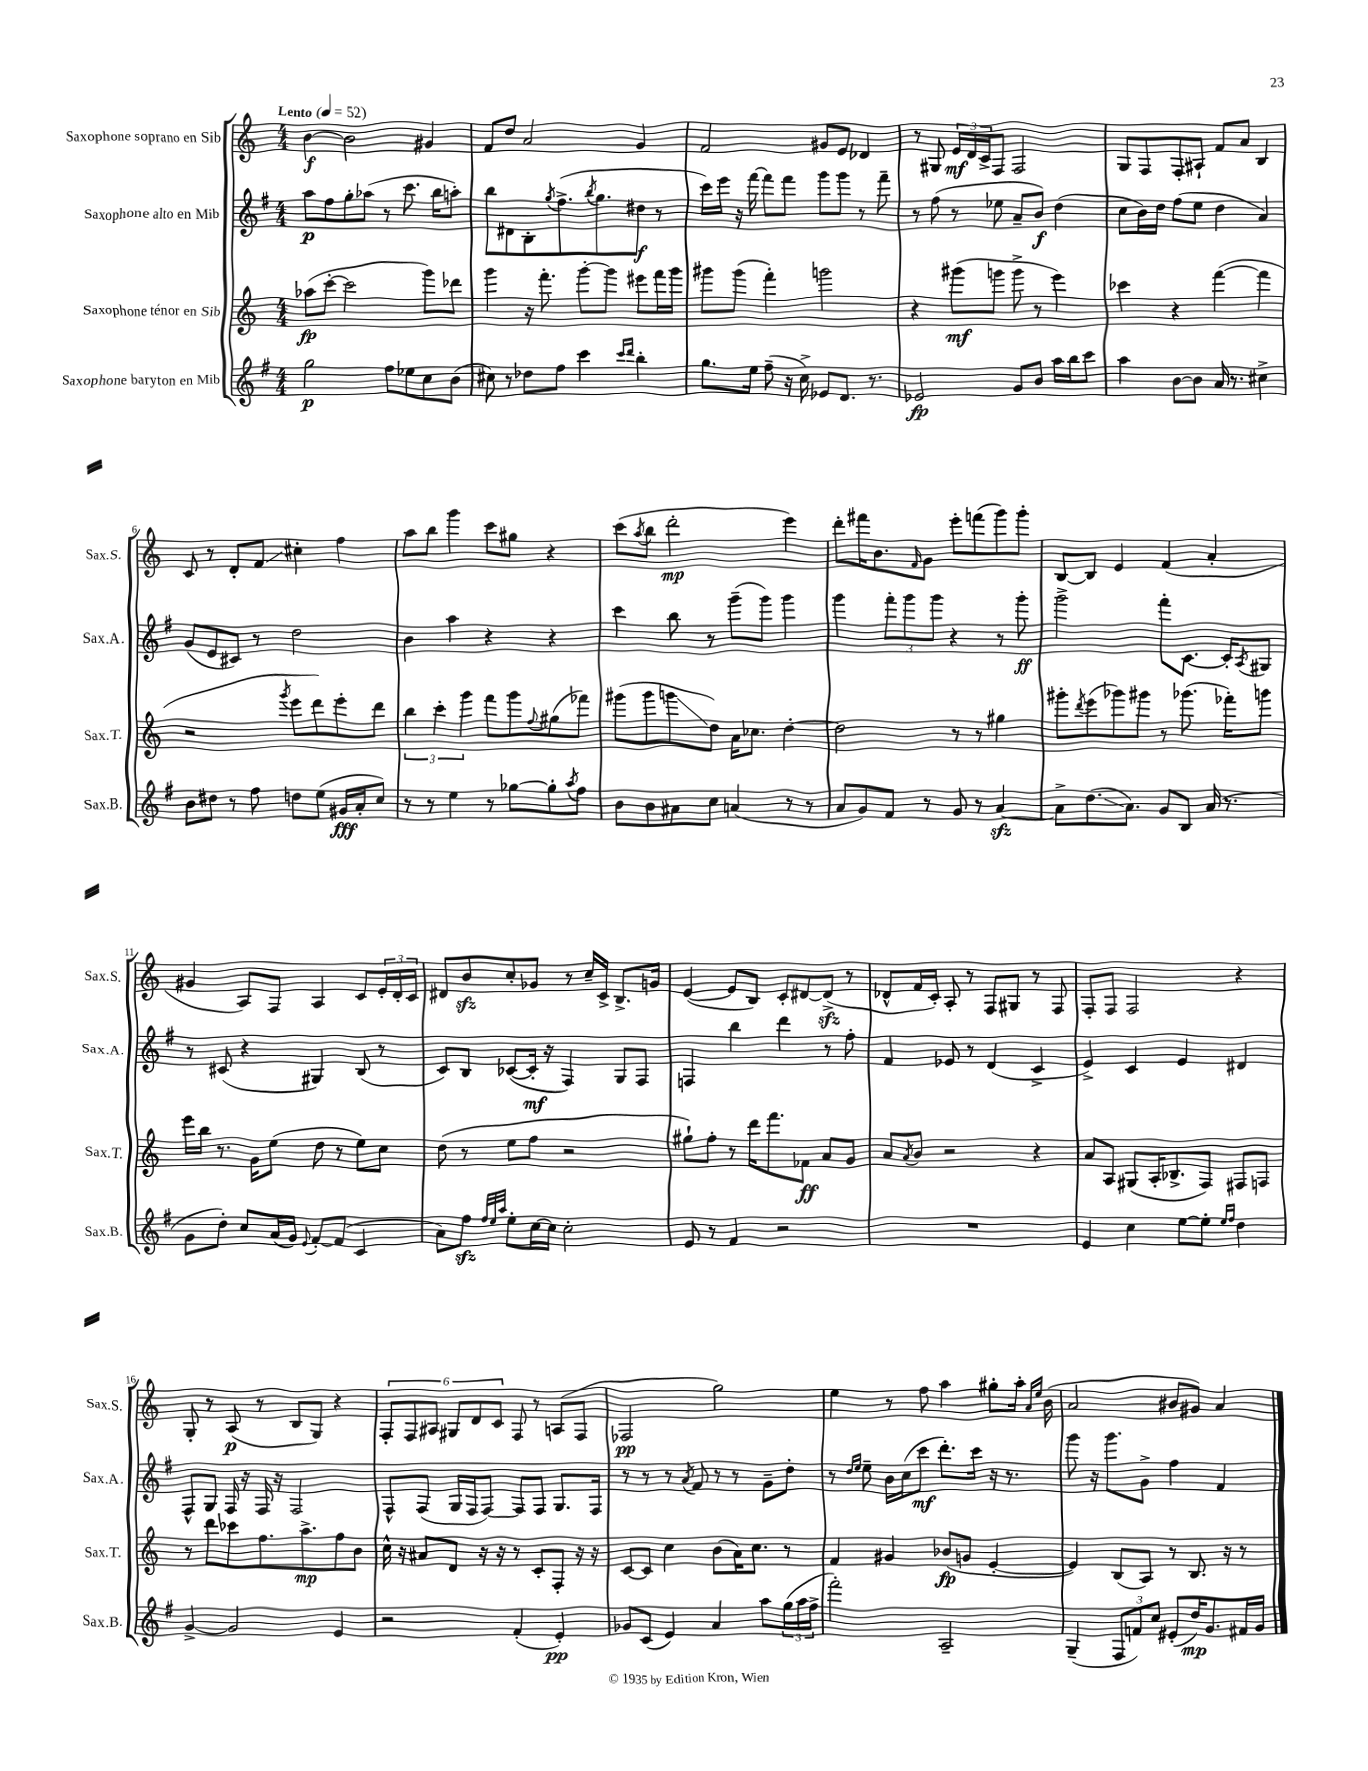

**kern	**kern	**kern	**kern
*staff4	*staff3	*staff2	*staff1
*clefG2	*clefG2	*clefG2	*clefG2
*k[f#]	*k[]	*k[f#]	*k[]
*M4/4	*M4/4	*M4/4	*M4/4
*MM52	*MM52	*MM52	*MM52
2gg	(8aa-	8aa	[4b
.	[8ccc'	8ff#	.
.	2ccc]	8gg'	2b]
.	.	(8aa-	.
8ff#	.	8r	.
8ee-	.	8.ccc	.
8cc	8ggg)	.	4g#
.	.	16bb	.
(8b	8ddd-	8aa')	.
=	=	=	=
8cc#)	4ggg	8bb	8f
8r	.	8d#	8dd
8dd-	16r	8B'	2a
.	8.fff'	.	.
.	.	8qgg	.
8ff#	.	(8.ff#^	.
4ccc	[8ggg'	.	.
.	.	8qbb	.
.	.	8.gg	.
.	8ggg]	.	.
16qqccc	.	.	.
16qqddd	.	.	.
4bb'	8eee#	8dd#	4g
.	16fff	8r	.
.	16ggg	.	.
=	=	=	=
8.gg	8ggg#	16ccc)	2f
.	.	16eee	.
.	(8ggg#	16r	.
16ee	.	[16fff#	.
(8ff#~	4fff')	8fff#]	.
16r	.	8fff#	.
16cc^)	.	.	.
8e-	2ggg	8ggg	8g#
8.d	.	8ggg	8e
.	.	8r	4d-
8.r	.	.	.
.	.	8fff#~	.
=	=	=	=
2e-	4r	8r	8r
.	.	(8ff#	8G#
.	(8ggg#	8r	24e
.	.	.	24d
.	.	.	24c^
.	8ggg	8ee-	8F
8g	8ggg^	8a~	2F
8b	8r	8b)	.
16aa	4eee)	(4dd	.
16bb	.	.	.
8ccc	.	.	.
=	=	=	=
4aa	4ccc-	8cc	8G
.	.	16b)	8F
.	.	16dd	.
[8b	4r	(8ff#	8F'
8b]	.	8ee	8A#`
16a	([4fff	4dd	8f
8.r	.	.	.
.	.	.	8a
4cc#^	4fff]	4a)	4B
=	=	=	=
8b	2r	(8g	8c
8dd#	.	8e	8r
8r	.	8c#)	8d'
8ff#	.	8r	8f
.	8qggg	.	.
8dd	8eee	2dd	4cc#'
(8ee	8ddd)	.	.
16g#	8eee'	.	4ff
16a'	.	.	.
8cc)	8ddd	.	.
=	=	=	=
8r	6bb	4b	8aa
8r	.	.	8bb
.	6ccc'	.	.
4ee	.	4aa	4ggg
.	6ggg	.	.
8r	8fff	4r	8ccc
[8gg-	8ggg	.	8gg#
.	8qqff	.	.
8gg-']	(8gg#	4r	4r
8qaa	.	.	.
8ff#	8fff-)	.	.
=	=	=	=
8b	(8ggg#	4ccc	(8ccc
.	.	.	8qaa
8b	8ggg#	.	8bb
8a#	8ggg	8bb	2ddd'
8cc	8dd)	8r	.
(4a	16a	(8ggg~	.
.	8.cc-	.	.
.	.	8ggg)	.
8r	[4dd'	4ggg	4eee)
8r	.	.	.
=	=	=	=
8a	2dd]	4ggg	8ddd'
8g)	.	.	16fff#
.	.	.	8.b
8f#	.	12fff#'	.
.	.	12ggg	.
.	.	.	16qqf
8r	.	.	8g
.	.	12ggg	.
8g	8r	4r	8eee'
8r	8r	.	(8fff
[4a	4gg#	8r	8ggg)
.	.	8ggg'	8ggg'
=	=	=	=
8a^]	8ggg#'	2ggg^	[8B
.	8qddd	.	.
(8.dd	(8eee	.	8B]
.	8ggg-)	.	4e
8.a)	.	.	.
.	8ggg#	.	.
8g	8r	8fff#'	(4f
8B	(8.ggg-	[8.c	.
(16a	.	.	4a'
8.r	16fff-')	16c']	.
.	.	8qA	.
.	8ggg	8G#	.
=	=	=	=
8g	16eee	8r	4g#
.	16bb	.	.
8dd')	8.r	(8c#	.
8cc	.	4r	8A)
.	16g	.	.
(16a	(8ee	.	8F
16g)	.	.	.
8qqe	.	.	.
[8f#'	8dd	4G#)	4A
(8f#]	8r	.	.
4c	8ee)	(8B	8c
.	8cc	8r	24e'
.	.	.	24d'
.	.	.	24c
=	=	=	=
8a)	(8dd	8c)	8d#
8ff#	8r	8B	8b
32qqff#	.	.	.
32qqee	.	.	.
32qqaa	.	.	.
8ee'	8ee	([8c-	8cc'
[16cc	8ff	16c-']	8g-
16cc]	.	16r	.
2cc'	2r	4F#)	8r
.	.	.	16cc~
.	.	.	16c^
.	.	8G	8.B^
.	.	8F#	.
.	.	.	16g
=	=	=	=
8e	8gg#`)	4F	([4e
8r	8ff'	.	.
4f#	8r	4bb	8e]
.	16ddd	.	8B)
.	8.fff	.	.
2r	.	4ddd	8c'
.	8f-	.	[8d#
.	8a	8r	(8d#^]
.	8g	8ff#'	8r
=	=	=	=
1r	8a	4f#	8d-^^
.	8qa	.	.
.	8b	.	16f
.	.	.	16c')
.	2r	8e-	8A'
.	.	8r	8r
.	.	(4d	8F
.	.	.	8G#
.	4r	4c^	8r
.	.	.	8F
=	=	=	=
4e	8a	4e^)	8F'
.	8A	.	8F
4cc	(8G#	4c	2F
.	16A'	.	.
.	8.B-^	.	.
[8ee	.	4e	.
8ee']	8F)	.	.
16qqee	.	.	.
16qqff#	.	.	.
4dd	8F#	4d#	4r
.	8F	.	.
=	=	=	=
[4g^	8r	8F#^^	8G'
.	8ddd	8G	8r
2g]	8ccc-	16F#	(8A
.	.	16r	.
.	8.ff	16F#	8r
.	.	16r	.
.	.	2F#	8B
.	8.aa^	.	.
.	.	.	8G)
4e	8ff	.	4r
.	8b	.	.
=	=	=	=
2r	16cc^^	8F#^^	12F'
.	16r	.	.
.	.	.	12F
.	8a#	(8F#	.
.	.	.	12A#
.	8d	16G	12G#
.	.	16F#	.
.	.	.	12d
.	16r	[8F#)	.
.	.	.	12c
.	16r	.	.
(4f#'	8r	8F#]	8F
.	8c'	8F#	8r
4e')	8F'	8.G	(8A
.	16r	.	8F
.	16r	16F#	.
=	=	=	=
8g-	[8c	8r	2F-
(8c	8c]	8r	.
4e)	4cc	8r	.
.	.	8qa	.
.	.	8f#	.
4a	(8b	8r	2gg)
.	16a)	8r	.
.	8.cc	.	.
8aa	.	8g~	.
(24gg	8r	8dd'	.
24aa	.	.	.
24ff#^	.	.	.
=	=	=	=
2fff#')	4f	8r	4ee
.	.	16qqdd	.
.	.	16qqee	.
.	.	8ee~	.
.	4g#	16b	8r
.	.	(16cc	.
.	.	8ccc	8ff
2A~	(8b-	8.ddd')	4aa
.	8g	.	.
.	.	16ccc	.
.	[4e'	16r	8gg#'
.	.	8.r	.
.	.	.	16aa'
.	.	.	16qqa
.	.	.	16qqee
.	.	.	(16b
=	=	=	=
(4G~	4e])	8ggg	2a
.	.	16r	.
.	.	8.ggg	.
12F#	(8B	.	.
12f)	.	.	.
.	8A)	8g^	.
12cc	.	.	.
(8e#'	8r	4ff#	8b#
16dd)	8.B	.	8g#)
8.g	.	.	.
.	.	4f#	4a
.	16r	.	.
16f#	8r	.	.
16g	.	.	.
==	==	==	==
*-	*-	*-	*-
